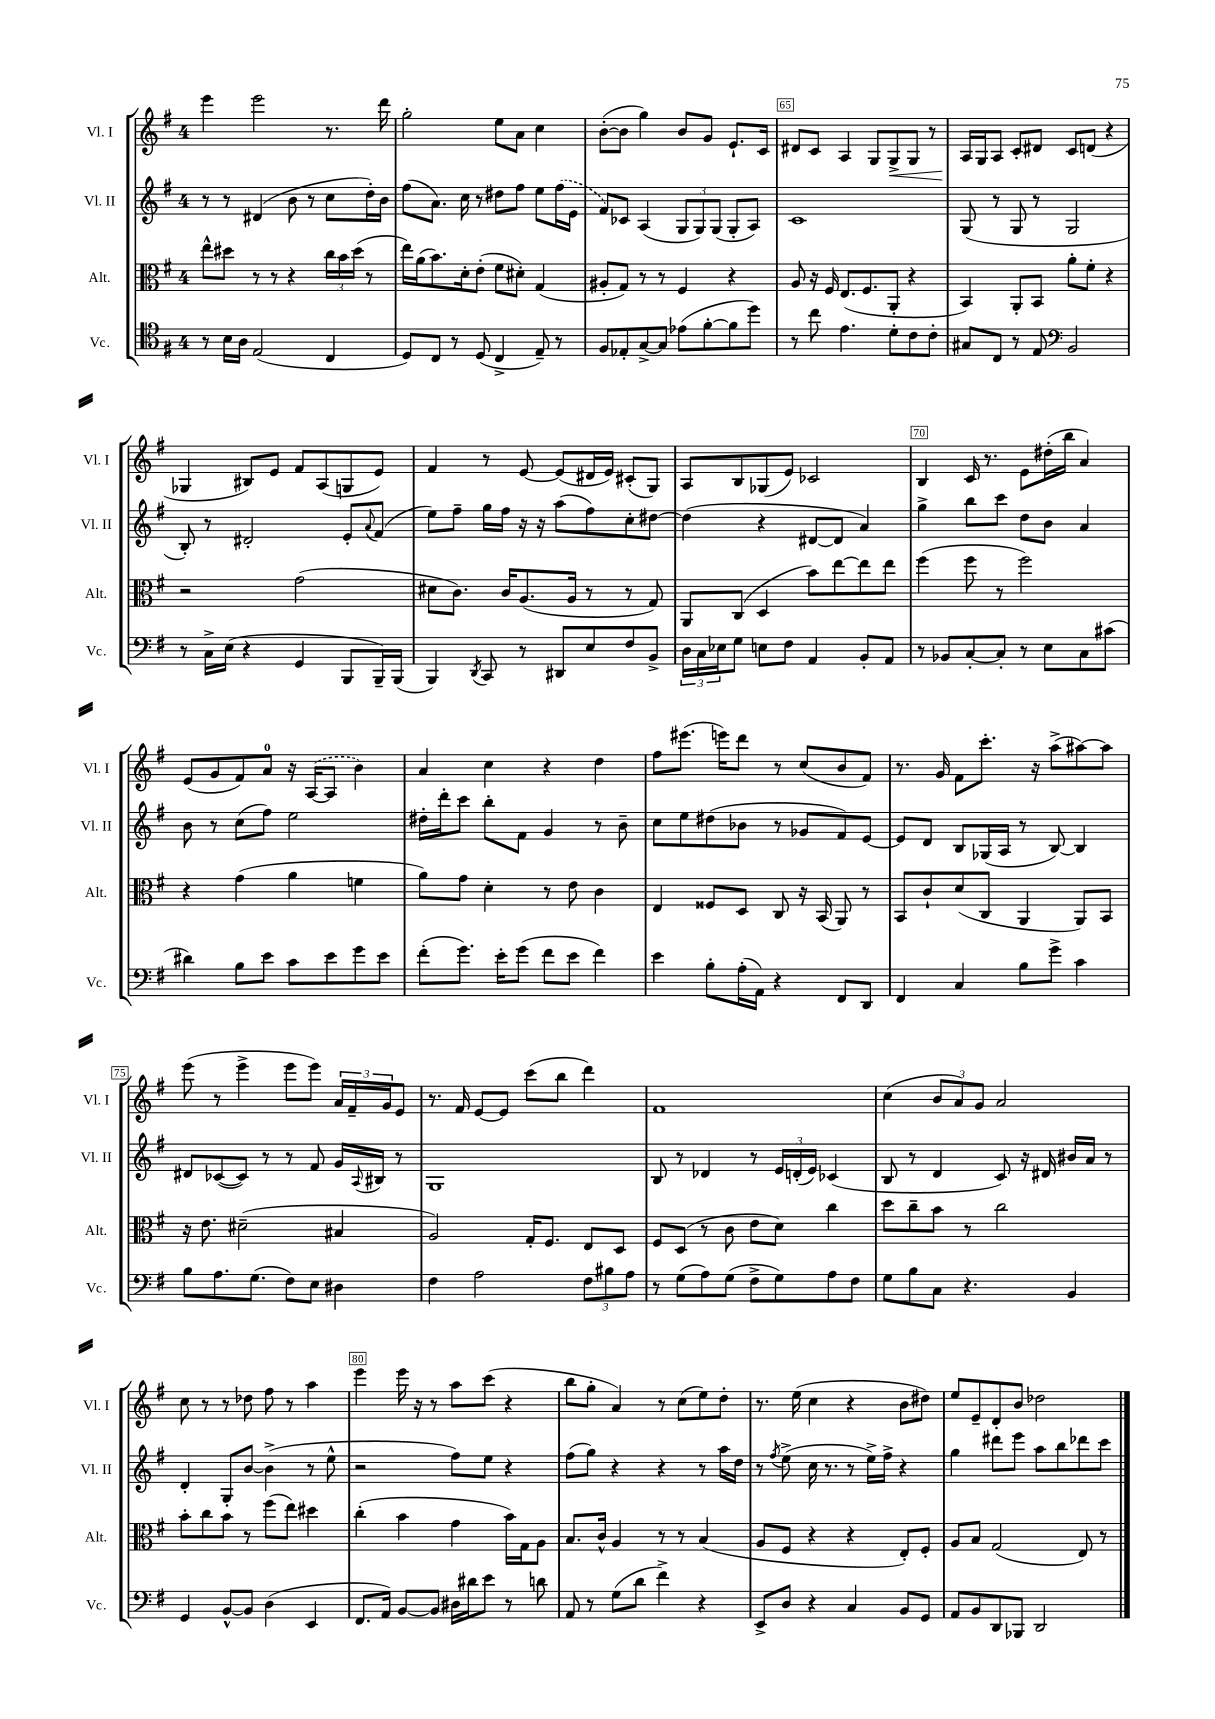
<<
\new StaffGroup <<
\new Staff = "s0" \with { instrumentName = "Vl. I" shortInstrumentName = "Vl. I" } {
    \clef treble \key g \major \once \override Staff.TimeSignature.style = #'single-digit \time 4/4
    e'''4 e'''2 r8. d'''16 |
    g''2-. e''8 a'8 c''4 |
    b'8~-.( b'8 g''4) b'8 g'8 e'8.-! c'16 |
    dis'8 c'8 a4 g8 g8->\< g8 r8 |
    a16\! g16 a8 c'8-. dis'8 c'8 d'8( r4 |
    ges4 bis8) e'8 fis'8 a8( g8 e'8) |
    fis'4 r8 e'8~ e'8( dis'16 e'16) cis'8-.( g8) |
    a8 b8 ges8( e'8) ces'2 |
    b4 c'16 r8. e'8 dis''16-.( b''16 a'4) |
    e'8( g'8 fis'8) a'8-0 r16 \once \slurDashed a16~( a8 b'4) |
    a'4 c''4 r4 d''4 |
    fis''8 eis'''8.( e'''16) d'''8 r8 c''8( b'8 fis'8) |
    r8. g'16 fis'8 c'''8.-. r16 a''8->( ais''8~) ais''8 |
    e'''8( r8 e'''4-> e'''8 e'''8) \tuplet 3/2 { a'16 fis'16-- g'16 } e'8 |
    r8. fis'16 e'8~ e'8 c'''8( b''8 d'''4) |
    fis'1 |
    c''4( \tuplet 3/2 { b'8 a'8) g'8 } a'2 |
    c''8 r8 r8 des''8 fis''8 r8 a''4 |
    e'''4 e'''16 r16 r8 a''8 c'''8( r4 |
    b''8 g''8-. a'4) r8 c''8( e''8) d''8-. |
    r8. e''16( c''4 r4 b'8 dis''8) |
    e''8 e'8-- d'8-. b'8 des''2 \bar "|." |
}
\new Staff = "s1" \with { instrumentName = "Vl. II" shortInstrumentName = "Vl. II" } {
    \clef treble \key g \major \once \override Staff.TimeSignature.style = #'single-digit \time 4/4
    r8 r8 dis'4( b'8 r8 c''8 d''16-.) b'16 |
    fis''8( a'8.) c''16 r8 dis''8 fis''8 e''8 \once \slurDashed fis''16( e'16 |
    fis'8) ces'8 a4( \tuplet 3/2 { g8 g8) g8( } g8-. a8) |
    c'1 |
    g8( r8 g8 r8 g2 |
    b8-.) r8 dis'2-. e'8-. \appoggiatura { a'8 } fis'8( |
    e''8) fis''8-- g''16 fis''16 r16 r16 a''8( fis''8) c''8-. dis''8~ |
    dis''4( r4 dis'8~ dis'8 a'4) |
    g''4-> b''8 c'''8 d''8 b'8 a'4 |
    b'8 r8 c''8( fis''8) e''2 |
    dis''16-. d'''16-. c'''8 b''8-. fis'8 g'4 r8 b'8-- |
    c''8 e''8 dis''8( bes'8 r8 ges'8 fis'8) e'8~ |
    e'8 d'8 b8 ges16( a16 r8 b8~) b4 |
    dis'8 ces'8~( ces'8) r8 r8 fis'8 g'16 \appoggiatura { a8 } bis16 r8 |
    g1 |
    b8 r8 des'4 r8 \tuplet 3/2 { e'16 d'16-.( e'16) } ces'4( |
    b8 r8 d'4 c'8) r16 dis'16 bis'16 a'16 r8 |
    d'4-. g8-. b'8~ b'4->( r8 e''8-^ |
    r2 fis''8) e''8 r4 |
    fis''8( g''8) r4 r4 r8 a''16 d''16 |
    r8 \acciaccatura { fis''8 } e''8->( c''16 r8. r8 e''16->) fis''16-> r4 |
    g''4 dis'''8 e'''8 a''8 b''8 des'''8 c'''8 \bar "|." |
}
\new Staff = "s2" \with { instrumentName = "Alt." shortInstrumentName = "Alt." } {
    \clef alto \key g \major \once \override Staff.TimeSignature.style = #'single-digit \time 4/4
    e''8-^ dis''8 r8 r8 r4 \tuplet 3/2 { c''16 b'16 dis''16( } r8 |
    e''16) a'16( b'8.) d'16-. e'8-.( fis'8 dis'8-.) g4( |
    ais8-. g8) r8 r8 fis4 r4 |
    a8 r16 fis16 e8.( fis8. a,8-. r4 |
    b,4) a,8-. b,8 a'8-. fis'8-. r4 |
    r2 g'2( |
    dis'8 c'8.) c'16 a8.( a16 r8 r8 g8) |
    a,8 c8( d4 b'8) e''8~ e''8 e''8 |
    fis''4( fis''8 r8 fis''2) |
    r4 g'4( a'4 f'4 |
    a'8) g'8 d'4-. r8 e'8 c'4 |
    e4 fisis8 d8 c8 r16 b,16( a,8) r8 |
    b,8 c'8-! d'8( c8 a,4 a,8) b,8 |
    r16 e'8. dis'2--( bis4 |
    a2) g16-. fis8. e8 d8 |
    fis8 d8( r8 c'8 e'8 d'8) c''4 |
    d''8 c''8-- b'8 r8 c''2 |
    b'8-. c''8 b'8 r8 fis''8( e''8) dis''4 |
    c''4-.( b'4 g'4 b'16) g16 a8 |
    b8. c'16-^ a4 r8 r8 b4( |
    a8 fis8 r4 r4 e8-.) fis8-. |
    a8 b8 g2( e8) r8 \bar "|." |
}
\new Staff = "s3" \with { instrumentName = "Vc." shortInstrumentName = "Vc." } {
    \clef tenor \key g \major \once \override Staff.TimeSignature.style = #'single-digit \time 4/4
    r8 b16 a16 e2( c4 |
    d8) c8 r8 d8( c4-> e8--) r8 |
    fis8 ees8-. g8~-> g8 ees'8( fis'8~-. fis'8 d''8) |
    r8 c''8 e'4. d'8-. c'8 c'8-. |
    gis8 c8 r8 e8 \clef bass b,2 |
    r8 c16-> e16( r4 g,4 b,,8 b,,16--) b,,16( |
    b,,4) \acciaccatura { d,8 } c,8 r8 dis,8 e8 fis8 b,8-> |
    \tuplet 3/2 { d16 c16 ees16 } g8 e8 fis8 a,4 b,8-. a,8 |
    r8 bes,8 c8~-. c8-. r8 e8 c8 cis'8( |
    dis'4) b8 e'8 c'8 e'8 g'8 e'8 |
    fis'8-.( g'8.) e'16-. g'8( fis'8 e'8 fis'4) |
    e'4 b8-. a16-.( a,16) r4 fis,8 d,8 |
    fis,4 c4 b8 g'8-> c'4 |
    b8 a8. g8.( fis8) e8 dis4 |
    fis4 a2 \tuplet 3/2 { fis8 bis8 a8 } |
    r8 g8( a8) g8( fis8-> g8) a8 fis8 |
    g8 b8 c8 r4. b,4 |
    g,4 b,8~-^ b,8 d4( e,4 |
    fis,8. a,16) b,8~ b,8 dis16 dis'16 e'8 r8 d'8 |
    a,8 r8 g8( d'8 fis'4->) r4 |
    e,8-> d8 r4 c4 b,8 g,8 |
    a,8 b,8 d,8 bes,,8 d,2 \bar "|." |
}
>>
>>
\layout { \context { \Score currentBarNumber = #62 \override BarNumber.break-visibility = ##(#f #t #t) barNumberVisibility = #(every-nth-bar-number-visible 5) \override BarNumber.stencil = #(make-stencil-boxer 0.1 0.3 ly:text-interface::print) } }
